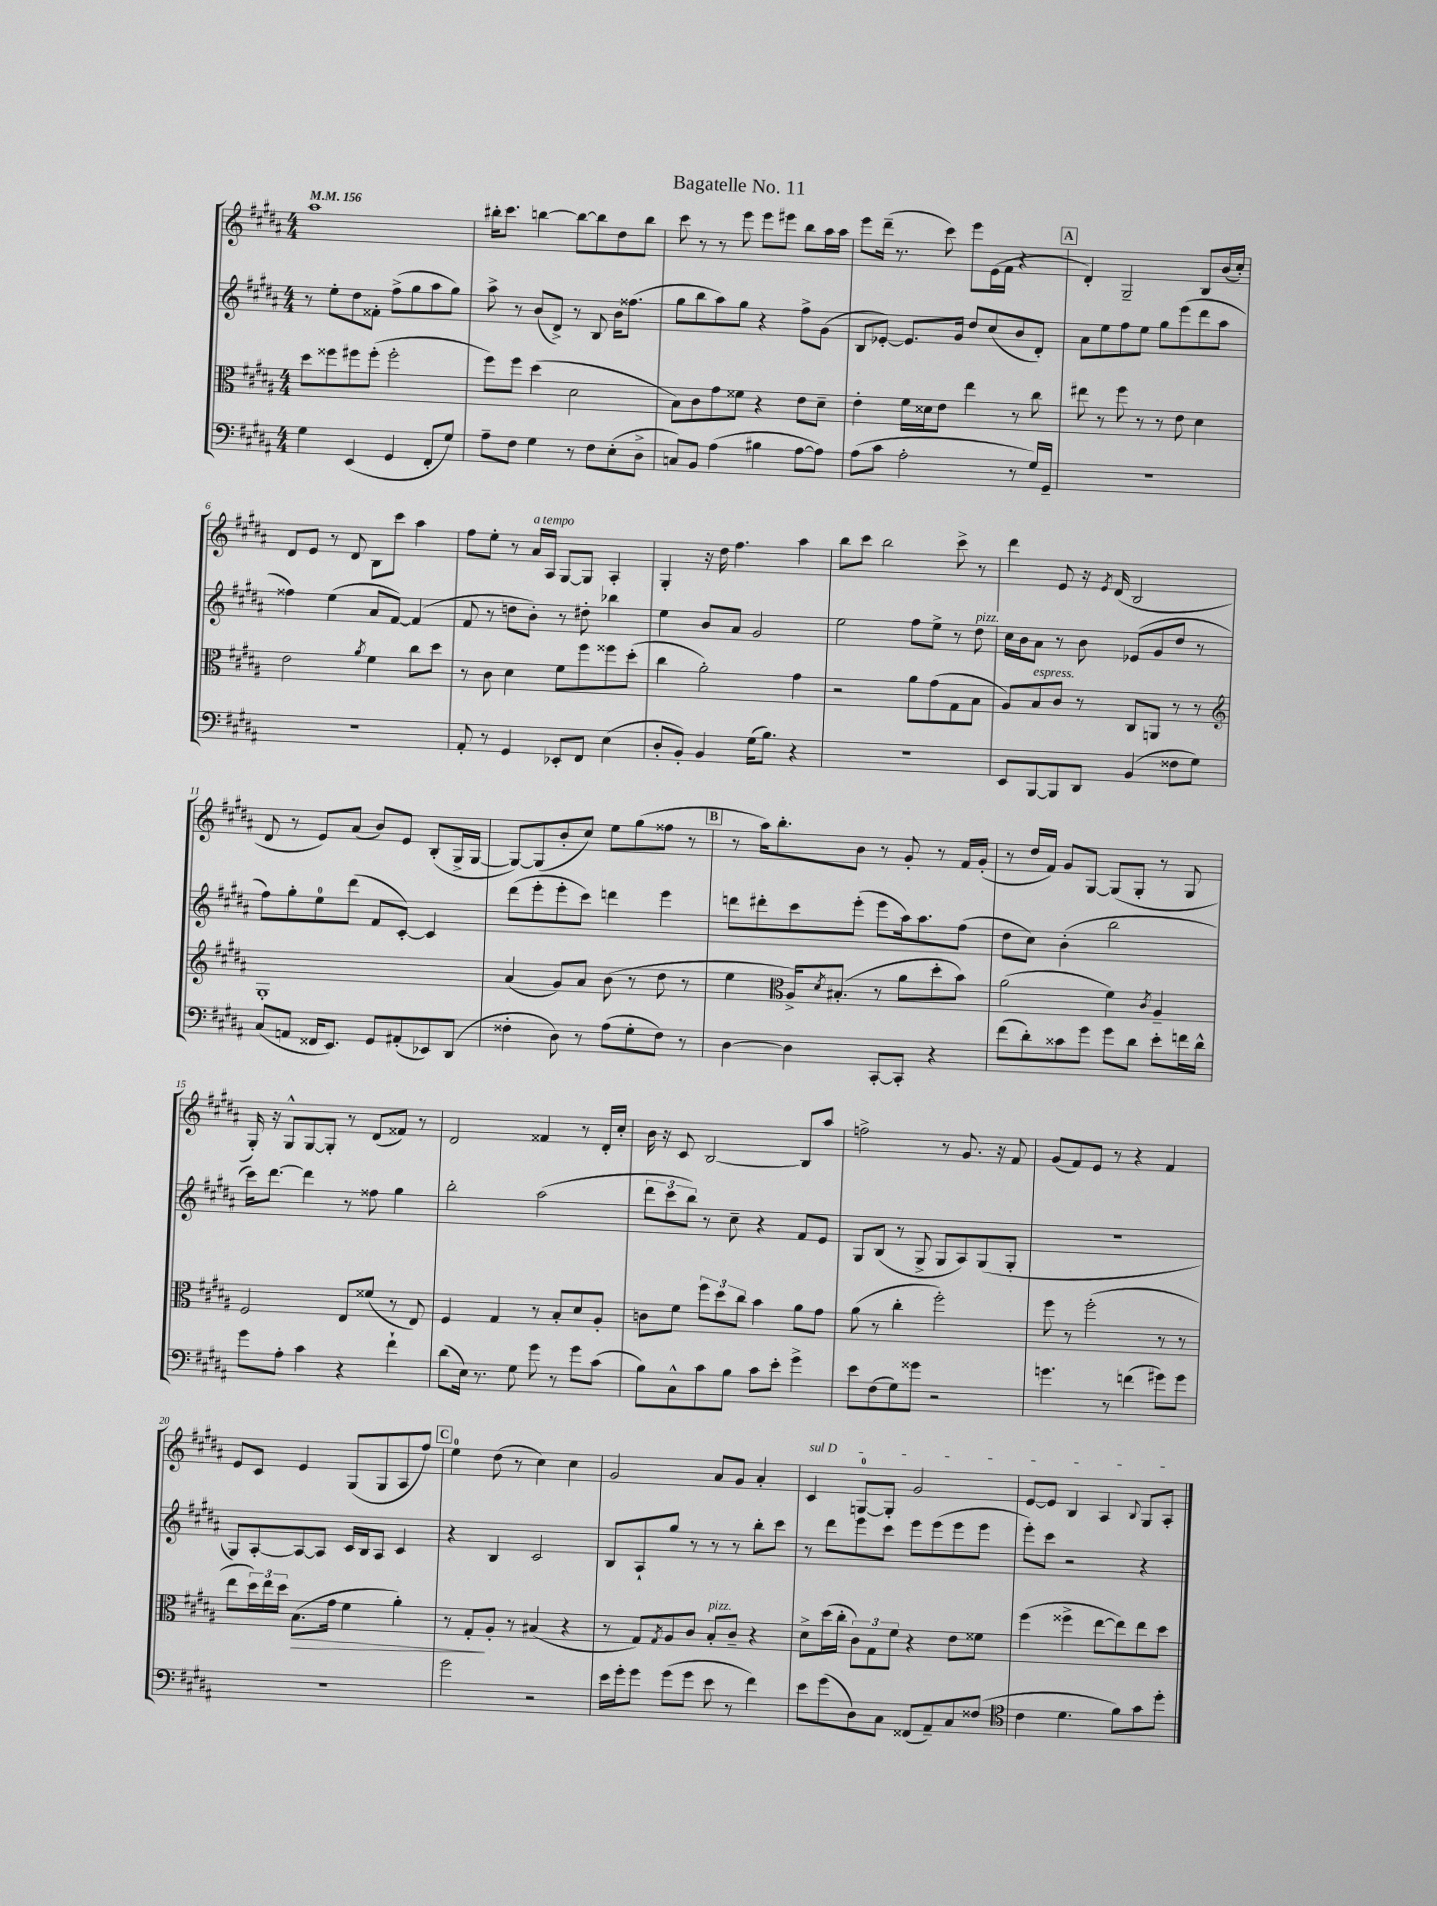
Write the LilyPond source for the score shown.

\header { title = "Bagatelle No. 11" }
<<
\new StaffGroup <<
\new Staff = "s0" {
    \clef treble \key b \major \numericTimeSignature \time 4/4 \tempo 4 = 156
    ais''1 |
    bis''16-. cis'''8. b''4~ b''8~ b''8 dis''8 b''8 |
    cis'''8 r8 r8 e'''8 e'''8 eis'''8 b''8 ais''16 ais''16 |
    e'''8 dis'''16--( r8. cis'''8) e'''8 e'16( fis'16 r4 |
    \mark \markup { \box "A" } dis'4-.) gis2-- b8 b'16( cis''16-.) |
    dis'8 e'8 r8 dis'8 b8 cis'''8 ais''4 |
    fis''8 e''8-. r8 ais'16^\markup { \italic "a tempo" } ais16 gis8~ gis8 ais4-. |
    gis4-. r16 dis''16 fis''4. ais''4 |
    b''8 cis'''8 b''2 cis'''8-> r8 |
    dis'''4 e'8 r16 \acciaccatura { e'8 } dis'16( b2 |
    dis'8 r8 e'8) ais'8( b'8) e'8 b8-.( gis16-> gis16~ |
    gis8~) gis8( b'8-. cis''8) e''8 gis''8( fisis''8 r8 |
    \mark \markup { \box "B" } r8 ais''16) b''8.-. b'8 r8 gis'8-. r8 fis'16 gis'16-.( |
    r8 dis''16 fis'16) gis'8 gis8~ gis8( gis8-. r8 gis8 |
    gis16-.) r16 gis8-^ gis8~ gis8-. r8 dis'8( fisis'8) r8 |
    dis'2 fisis'4 r8 dis'16-. cis''16-. |
    b'16 r16 cis'8 b2~ b8 ais''8 |
    f''2-> r8 gis'8. r16 fis'8 |
    gis'8( fis'8) e'8 r8 r4 fis'4 |
    e'8 cis'8 e'4 gis8( gis8 ais8 fis''8) |
    \mark \markup { \box "C" } e''4-0 dis''8( r8 cis''4) cis''4 |
    gis'2 ais'8 gis'8 ais'4-. |
    \once \override TextSpanner.bound-details.left.text = \markup { \italic "sul D" } cis'4\startTextSpan g8-0~ g8-. gis'2 |
    e'8~ e'8 b4 ais4 \appoggiatura { b8 } gis8 ais8-.\stopTextSpan \bar "|." |
}
\new Staff = "s1" {
    \clef treble \key b \major \numericTimeSignature \time 4/4
    r8 e''8-. dis''8 fisis'8-. fis''8->( gis''8 ais''8 gis''8) |
    ais''8-> r8 b'8( dis'8->) r8 b8 b'16 fisis''8.( |
    gis''8 b''8 ais''8) gis''8 r4 fis''8-> gis'8( |
    b8 ees'8~-.) ees'8. gis'16 dis''8 cis''8( b'8 dis'8-.) |
    \mark \markup { \box "A" } ais'8 e''8 fis''8 e''8 gis''8 e'''8( dis'''8 ais''8 |
    fisis''4) e''4( ais'8 fis'8~) fis'4( |
    fis'8 r8 d''8 b'8-.) r8 dis''8-. bes''4 |
    e''4 b'8 ais'8 gis'2 |
    e''2 fis''8 e''8-> r8 dis''8^\markup { \italic "pizz." } |
    cis''16 b'16 ais'8 r8 b'8 ees'8( gis'8 dis''8 r8 |
    fis''8) gis''8-. e''8-0 dis'''8( fis'8 cis'8~-.) cis'4 |
    dis'''8( e'''8-. e'''8-. cis'''8) d'''4 e'''4 |
    \mark \markup { \box "B" } d'''8 dis'''8-. cis'''8 e'''8-.( e'''8 ais''16) ais''8. fis''8( |
    dis''8 cis''8) b'4-.( b''2 |
    cis'''16) dis'''8.~ dis'''4 r8 fisis''8 gis''4 |
    b''2-. ais''2( |
    \tuplet 3/2 { dis'''8 cis'''8 b''8) } r8 cis''8-- r4 fis'8 e'8 |
    gis8 b8( r8 gis8-> gis8 ais8) gis8( gis8-. |
    R1 |
    gis8) ais8~-. ais8~ ais8 cis'16 b16 ais8 cis'4 |
    \mark \markup { \box "C" } r4 b4 cis'2 |
    b8 ais8-! gis''8 r8 r8 r8 b''8-. cis'''8 |
    r8 dis'''8 e'''8 cis'''8 e'''8 e'''8( e'''8 e'''8 |
    e'''8-.) cis'''8 r2 r4 \bar "|." |
}
\new Staff = "s2" {
    \clef alto \key b \major \numericTimeSignature \time 4/4
    dis''8 fisis''8 fis''8 fis''8-.( fis''2-. |
    fis''8) fis''8 dis''4( dis'2 |
    b8) cis'8 gis'8 fisis'8 r4 e'8 dis'8-- |
    e'4-. fis'16 disis'16 e'8 e''4 r8 cis''8 |
    \mark \markup { \box "A" } eis''8 r8 fis''8 r8 r8 e'8 dis'4 |
    e'2 \acciaccatura { ais'8 } fis'4 cis''8 dis''8 |
    r8 cis'8 dis'4 fis'8 fis''8 fisis''8 dis''8-.( |
    cis''4 ais'2-.) gis'4 |
    r2 ais'8 gis'8( gis8 b8 |
    ais8) b8^\markup { \italic "espress." } cis'8 r8 cis8 a,8 r8 r8 |
    \clef treble gis1-. |
    ais'4( gis'8) ais'8 b'8( r8 dis''8 r8 |
    \mark \markup { \box "B" } e''4 \clef alto ais16->) \acciaccatura { dis'8 } bis8.-.( r8 ais'8 dis''8-. b'8) |
    ais'2( fis'4) \acciaccatura { cis'8 } ais4-- |
    fis2 e8 fisis'8( r8 e8) |
    fis4 gis4 r8 b8-. dis'8 ais8-. |
    c'8 fis'8 \tuplet 3/2 { fis''8 dis''8 cis''8 } b'4 ais'8 gis'8 |
    ais'8( r8 cis''4-. fis''2-.) |
    fis''8 r8 fis''2-.( r8 r8 |
    e''8 \tuplet 3/2 { dis''16) e''16 dis''16 } b8.\>( gis'16 fis'4 ais'4-.) |
    \mark \markup { \box "C" } r8 gis8-.\! ais8-. r8 bis4( r4 |
    r8 gis8) \acciaccatura { gis8 } ais8 cis'8 b8-.^\markup { \italic "pizz." } cis'8-- r4 |
    dis'8-> dis''16( cis''16-. \tuplet 3/2 { cis'8) gis8 fis'8 } r4 e'8 fisis'8 |
    fis''4( fisis''4-> e''8~ e''8) e''8 dis''8 \bar "|." |
}
\new Staff = "s3" {
    \clef bass \key b \major \numericTimeSignature \time 4/4
    gis4 e,4( gis,4 fis,8-. gis8) |
    ais8-- fis8 gis4 r8 fis8 e8-.( dis8-> |
    c8) b,8 ais4( bis4 ais8~ ais8) |
    ais8( cis'8 ais2-. r8 gis16) gis,16-- |
    \mark \markup { \box "A" } R1 |
    R1 |
    ais,8-. r8 gis,4 ees,8-. fis,8 e4( |
    dis8-. b,8-.) b,4 gis16( b8.) r4 |
    R1 |
    e,8 b,,8~ b,,8 dis,8 b,4( fisis8 gis8) |
    cis8( a,8 fisis,16 e,8.) gis,8 ais,8-.( ees,8) dis,8( |
    fisis4-. dis8) r8 ais8( gis8-. fisis8) r8 |
    \mark \markup { \box "B" } dis4~ dis4 cis,8~-. cis,8-. r4 |
    fis'8( dis'8-.) cisis'8 gis'8 gis'8 dis'8 e'8-. f'16 dis'16-^ |
    gis'8 ais8-. cis'4 r4 fis'4-! |
    dis'8( e16) r8. gis8 gis'8 r8 gis'8 cis'8( |
    b8) cis8-^ cis'8 b8 cis'8 e'8-. gis'4-> |
    e'8 fis8( gis8) gisis'8 r2 |
    g'4. r8 f'4( gis'8) gis'8 |
    R1 |
    \mark \markup { \box "C" } gis'2 r2 |
    e'16 gis'16-. gis'8 gis'8( gis'8 e'8 r8 fis'4) |
    e'8 gis'8( dis8) cis8 fisis,8( ais,8--) cis8 fisis8( |
    \clef tenor cis'4 dis'4. fis'8) gis'8 dis''8-. \bar "|." |
}
>>
>>
